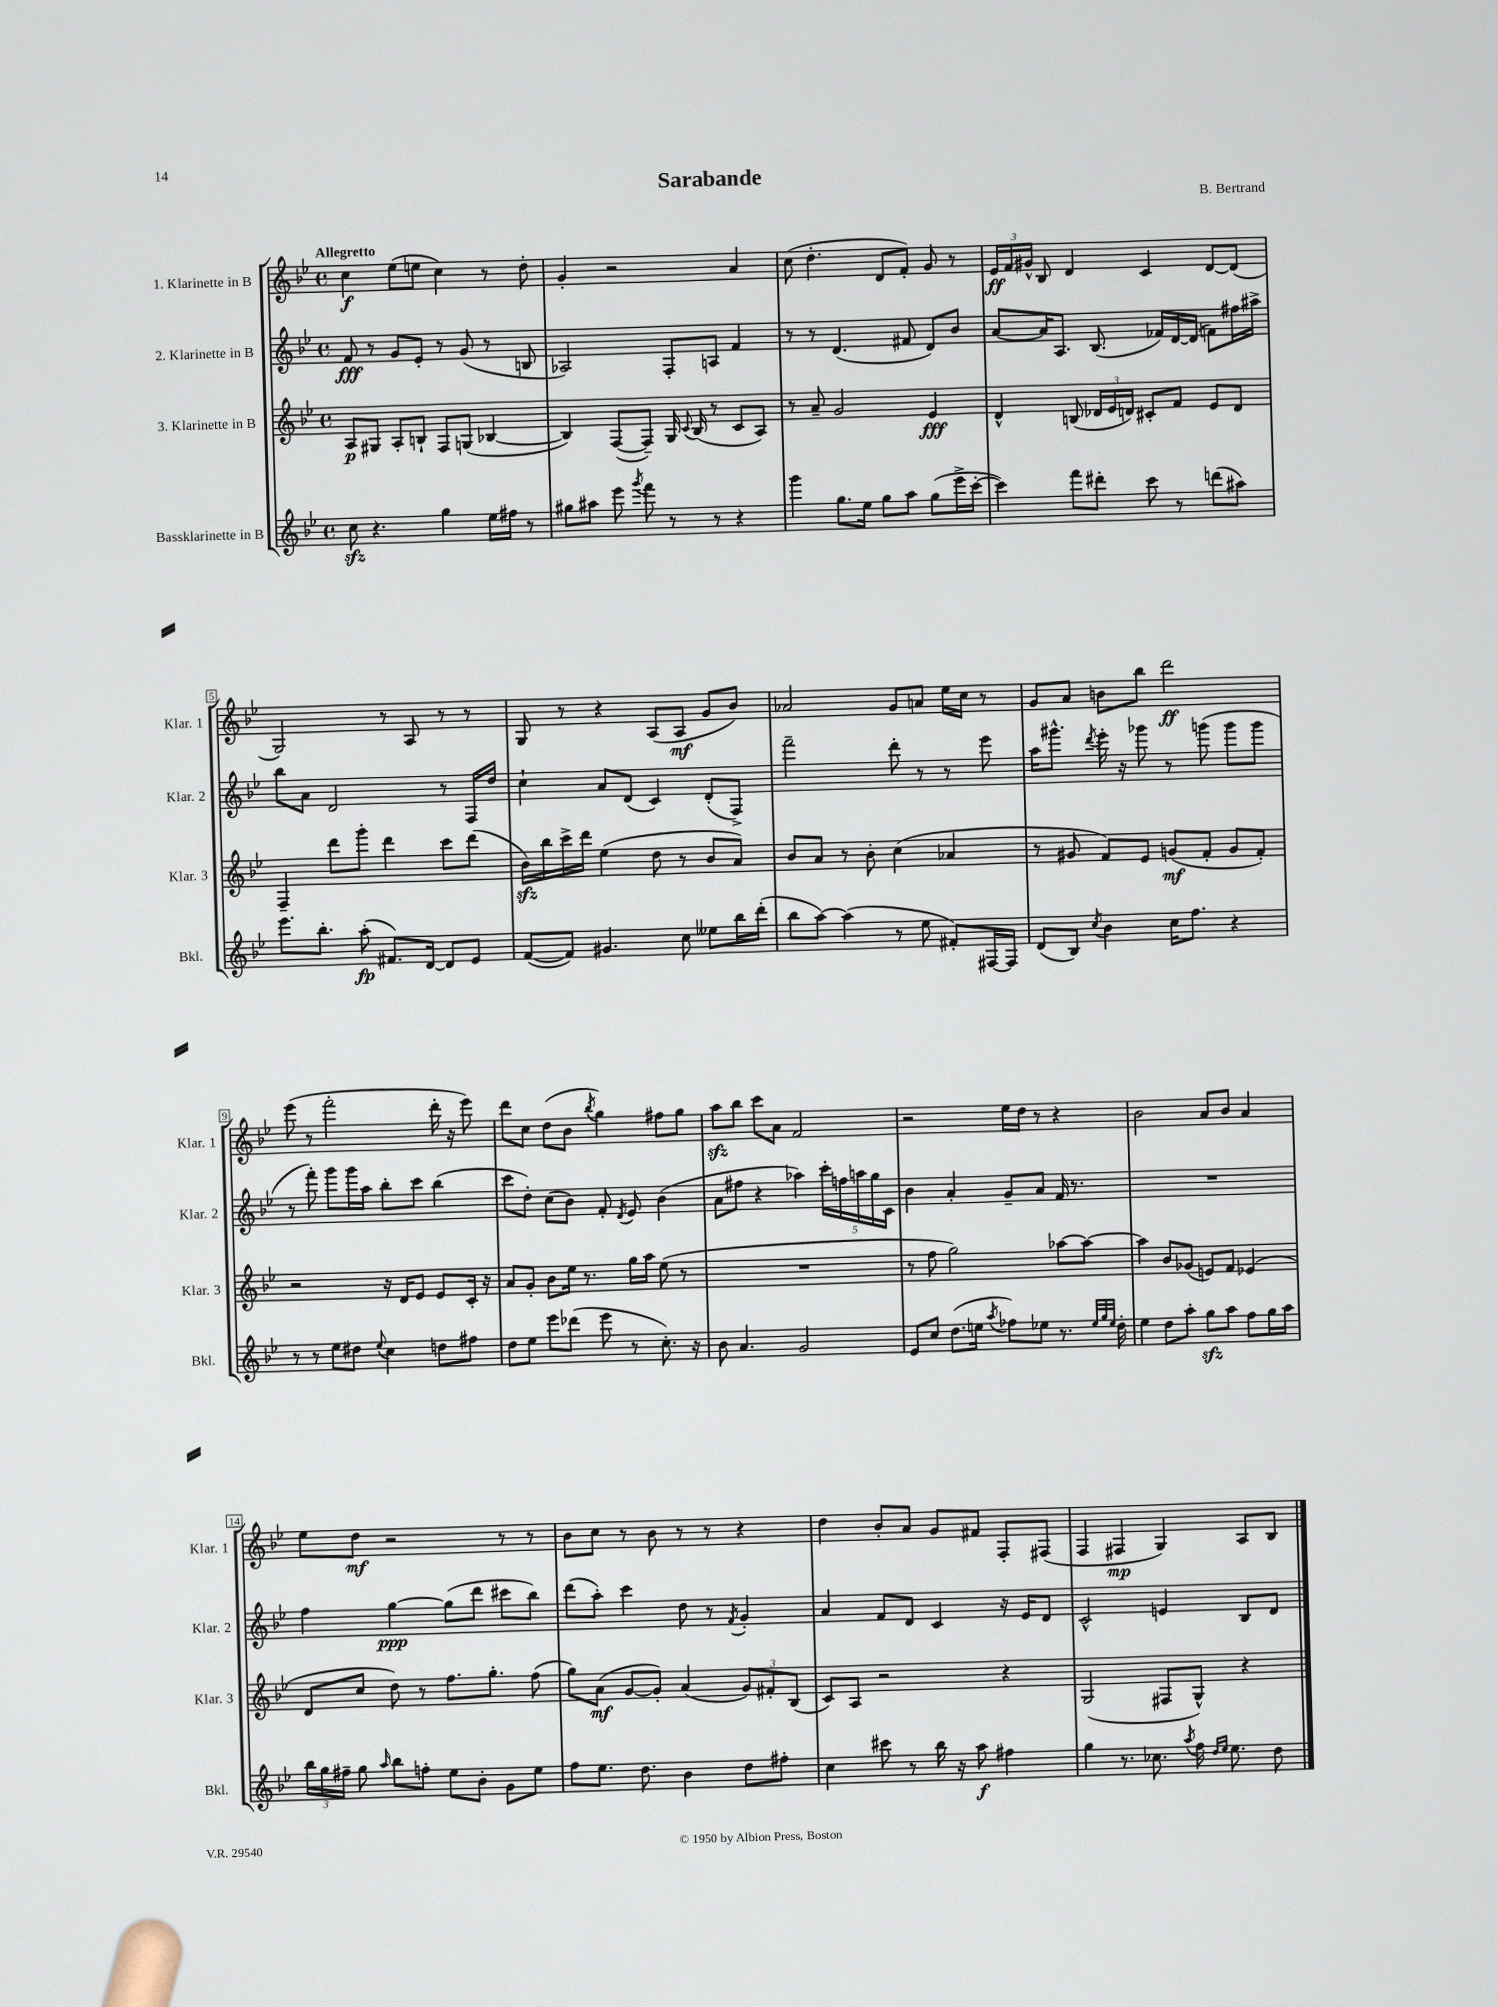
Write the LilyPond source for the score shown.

\header { title = "Sarabande" composer = "B. Bertrand" }
<<
\new StaffGroup <<
\new Staff = "s0" \with { instrumentName = "1. Klarinette in B" shortInstrumentName = "Klar. 1" } {
    \clef treble \key bes \major \defaultTimeSignature \time 4/4 \tempo "Allegretto"
    \autoBeamOff c''4\f ees''8[( e''8] c''4) r8 d''8-. |
    g'4-. r2 a'4 |
    c''8( d''4.-. d'8[ f'8]-.) g'8 r8 |
    \tuplet 3/2 { ees'16[\ff f'16 gis'16]-^ } bes8 d'4 c'4 d'8[~ d'8]( |
    g2) r8 a8 r8 r8 |
    g8 r8 r4 a8[( a8]\mf g'8[ bes'8]) |
    aes'2 g'8[ a'8] ees''16[ c''16] r8 |
    g'8[ a'8] b'8[ bes''8] d'''2\ff |
    ees'''8( r8 f'''2-. d'''16-. r16 ees'''8) |
    d'''8[ c''8] d''8[( bes'8] \acciaccatura { bes''8 } g''4) fis''8[ g''8] |
    a''8[\sfz bes''8] c'''8[ a'8] f'2 |
    r2 ees''16[ d''16] r8 r4 |
    bes'2 a'8[ bes'8] a'4 |
    ees''8[ d''8]\mf r2 r8 r8 |
    bes'8[ c''8] r8 bes'8 r8 r8 r4 |
    d''4 bes'8[-. a'8] g'8[ fis'8] f8[-. fis8]( |
    f4 fis4\mp g4) a8[ bes8] \bar "|." |
}
\new Staff = "s1" \with { instrumentName = "2. Klarinette in B" shortInstrumentName = "Klar. 2" } {
    \clef treble \key bes \major \defaultTimeSignature \time 4/4
    \autoBeamOff f'8\fff r8 g'8[ ees'8]-. r8 g'8( r8 b8 |
    aes2) f8[-. a8] f'4 |
    r8 r8 d'4.( fis'8 d'8[) bes'8] |
    a'8[~ a'16 a8.] bes8.( fes'16[) d'16~ d'16]( f'8[) fis''16 ais''16]-> |
    bes''8[ a'8] d'2 r8 f16[ d''16] |
    c''4-! a'8[ d'8]( c'4) d'8[-.( f8]->) |
    f'''2-- d'''8-. r8 r8 ees'''8 |
    a''16[ gis'''8.]-^ \acciaccatura { d'''8 } ees'''16-. r16 ges'''8 r8 g'''8( g'''8[ g'''8] |
    r8 f'''8-.) g'''8[ g'''16 a''16] bes''8[-. c'''8] bes''4( |
    c'''8[ d''8]-.) c''8[( bes'8]) f'8-. \acciaccatura { d'8 } ees'8 bes'4( |
    a'8[ fis''8] r4 aes''4) \tuplet 5/4 { c'''16[-. f''16 a''16 g''16 c'16] } |
    bes'4 a'4-. g'8[-- a'8] f'16 r8. |
    R1 |
    f''4 g''4~\ppp g''8[( d'''8] cis'''8[ bes''8]) |
    d'''8[( a''8]-.) c'''4 d''8 r8 \acciaccatura { f'8 } g'4-. |
    a'4 f'8[ d'8] c'4 r16 ees'16[ d'8] |
    c'2-^ e'4 bes8[ d'8] \bar "|." |
}
\new Staff = "s2" \with { instrumentName = "3. Klarinette in B" shortInstrumentName = "Klar. 3" } {
    \clef treble \key bes \major \defaultTimeSignature \time 4/4
    \autoBeamOff a8[\p gis8] a8[-. b8]-! f8[ g8]( bes4~ |
    bes4) f8[~( f8]--) g16 \appoggiatura { c'8 } bes16( r8 c'8[ a8]) |
    r8 a'8-- g'2 ees'4\fff |
    d'4-^ b8( \tuplet 3/2 { des'16[ ees'16 d'16]) } cis'8[-. f'8] ees'8[ d'8] |
    f4-- d'''8[ g'''8]-. d'''4 c'''8[ d'''8]( |
    bes'16[\sfz) bes''16 c'''16-> d'''16] ees''4( d''8 r8 bes'8[ a'8]) |
    bes'8[ a'8] r8 bes'8-. c''4( aes'4 |
    r8 gis'8 f'8[) ees'8] g'8[\mf( f'8]-. g'8[ f'8]-.) |
    r2 r16 d'16[ ees'8] ees'8[ c'16]-. r16 |
    a'8[ g'8]-. bes'8[ ees''16] r8. g''16[ a''16] ees''8( r8 |
    R1 |
    r8 f''8 g''2) aes''8[~ aes''8]~ |
    aes''4 bes'8[ ges'8]( e'8[) f'8] ees'4( |
    d'8[ c''8] d''8) r8 f''8.[ g''8.]-. f''8( |
    g''8[) a'8]\mf( g'8[~ g'8]-.) a'4( \tuplet 3/2 { g'8[) fis'8-. bes8]( } |
    c'8[) a8] r2 r4 |
    g2( fis8[ g8]-^) r4 \bar "|." |
}
\new Staff = "s3" \with { instrumentName = "Bassklarinette in B" shortInstrumentName = "Bkl." } {
    \clef treble \key bes \major \defaultTimeSignature \time 4/4
    \autoBeamOff c''8\sfz r4. g''4 ees''16[ fis''16] r8 |
    gis''8[ ais''8] ees'''8 \acciaccatura { g'''8 } f'''8 r8 r8 r4 |
    g'''4 g''8.[ ees''16] g''8[ a''8] g''8[( ees'''16-> c'''16]~-. |
    c'''4) f'''8[ dis'''8]-. c'''8 r8 d'''8[( ais''8]) |
    ees'''8.[ bes''8.]-. a''8-.\fp( fis'8.[) d'16]~ d'8[ ees'8] |
    f'8[~( f'8]) gis'4. c''8 eeses''8[ bes''16 d'''16]-.( |
    bes''8[ a''8]~) a''4( r8 ees''8 fis'8[-.) fis16~ fis16] |
    d'8[( bes8]) \acciaccatura { c''8 } bes'4 c''16[ f''8.] r4 |
    r8 r8 ees''8[ dis''8] \appoggiatura { ees''8 } c''4 d''8[ fis''8] |
    d''8[ ees''8] ees'''8[ des'''8]( ees'''8 r8 c''8.-.) r16 |
    bes'8 a'4. g'2 |
    ees'8[ c''8] d''8.[( e''16] \acciaccatura { a''8 } fes''8[) ees''8] r8. \grace { ees''32[ g''32 ees''32] } d''16-. |
    ees''4 d''8[ a''8]-. g''8[\sfz a''8] f''8[ g''16 a''16] |
    \tuplet 3/2 { bes''16[ g''16 fis''16]-- } g''8 \grace { a''16 } bes''8[ f''8]-. ees''8[ bes'8]-. g'8[ ees''8] |
    f''8[ ees''8.] d''8. bes'4 d''8[ fis''8]-. |
    c''4 cis'''8 r8 bes''16 r16 a''8\f fis''4 |
    g''4 r8. ces''8. \acciaccatura { a''8 } f''16 \grace { d''16[ ees''16] } ees''8. d''8 \bar "|." |
}
>>
>>
\layout { \context { \Score \override BarNumber.stencil = #(make-stencil-boxer 0.1 0.3 ly:text-interface::print) } }
